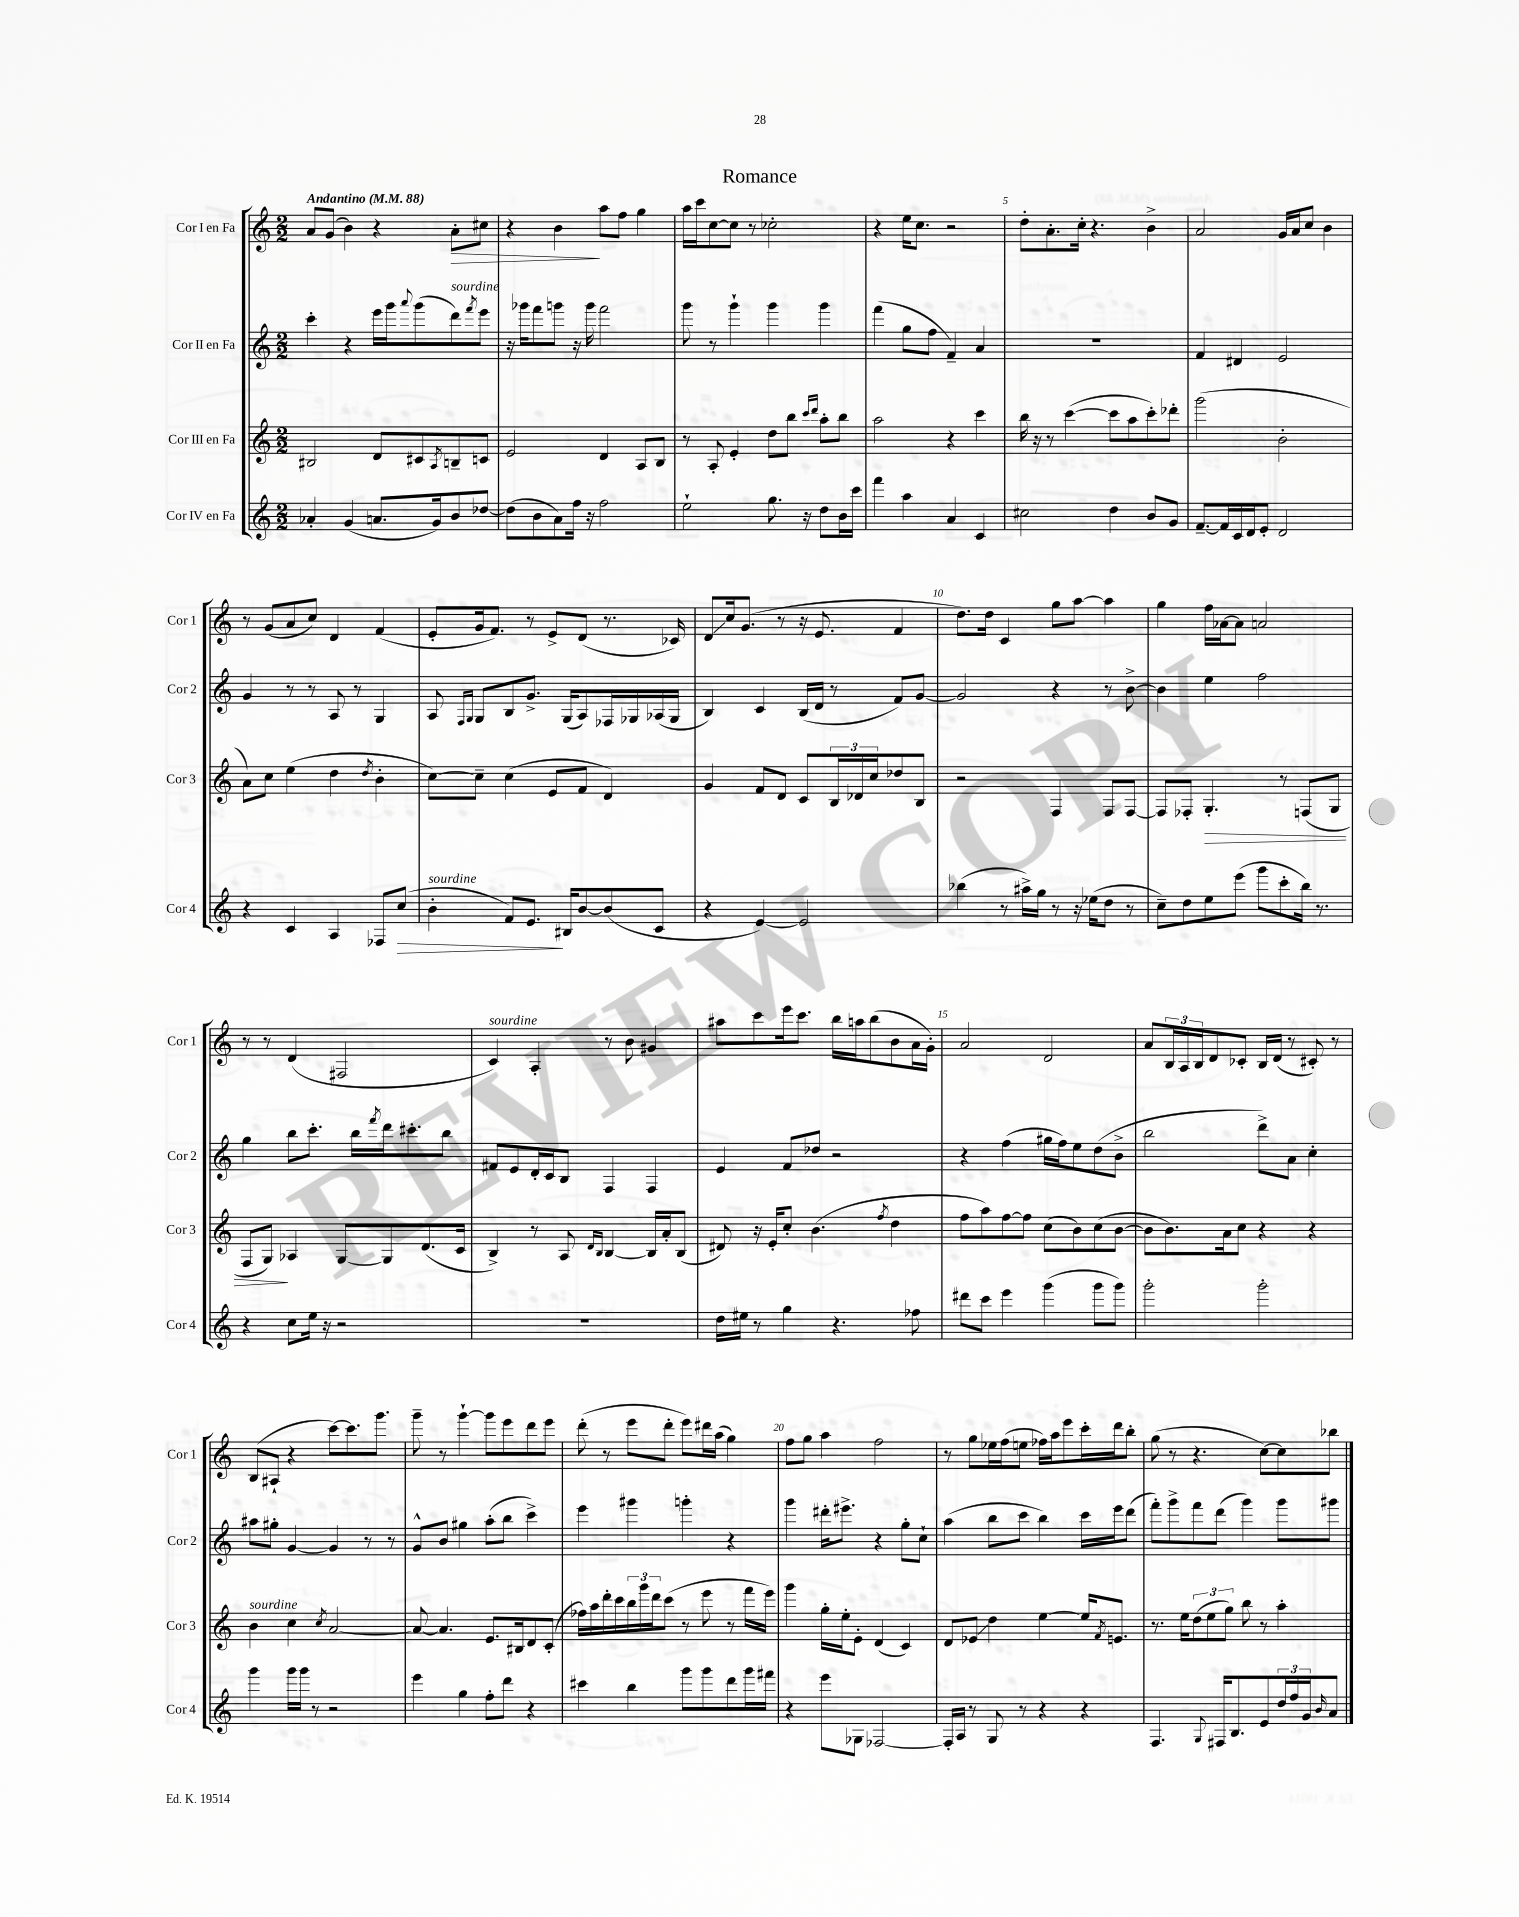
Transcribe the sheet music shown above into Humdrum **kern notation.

**kern	**kern	**kern	**kern
*staff4	*staff3	*staff2	*staff1
*clefG2	*clefG2	*clefG2	*clefG2
*k[]	*k[]	*k[]	*k[]
*M2/2	*M2/2	*M2/2	*M2/2
*MM88	*MM88	*MM88	*MM88
4a-'	2B#	4ccc'	8a
.	.	.	(8g
(4g	.	4r	4b)
8.a	8d	16eee	4r
.	.	16ggg	.
.	.	8qqaaa	.
.	8c#	(8ggg	.
16g)	.	.	.
.	8qA	.	.
8b	8B~	8ddd)	8a'
.	.	8qfff	.
[8dd-	8c	8eee	8cc#
=	=	=	=
(8dd-]	2e	16r	4r
.	.	16ggg-	.
8b	.	8fff	.
8a)	.	8ggg	4b
16ff	.	16r	.
16r	.	16ggg	.
2ff	4d	2fff	8aa
.	.	.	8ff
.	8A	.	4gg
.	8B	.	.
=	=	=	=
2ee`	8r	8ggg	16aa
.	.	.	16ccc
.	8A'	8r	[8cc
.	4e'	4ggg`	8cc]
.	.	.	8r
8.gg	8dd	4ggg	2cc-'
.	8bb	.	.
16r	.	.	.
.	16qqccc	.	.
.	16qqddd	.	.
8dd	8aa'	4ggg	.
16b	8bb	.	.
16ccc	.	.	.
=	=	=	=
4fff	2aa	(4fff	4r
4aa	.	8gg	16ee
.	.	.	8.cc
.	.	8ff	.
4a	4r	4f~)	2r
4c	4ccc	4a	.
=	=	=	=
2cc#	16bb	1r	8dd'
.	16r	.	.
.	8r	.	8.a'
.	([4ccc	.	.
.	.	.	16cc'
.	.	.	4.r
4dd	8ccc]	.	.
.	8aa	.	.
8b	8ccc')	.	4b^
8g	8ddd-'	.	.
=	=	=	=
[8.f~	(2ggg	4f	2a
16f]	.	.	.
16c	.	4d#	.
16d	.	.	.
8e'	.	.	.
2d	2b'	2e	16g
.	.	.	16a
.	.	.	8cc
.	.	.	4b
=	=	=	=
4r	8a)	4g	8r
.	8cc	.	(8g
4c	(4ee	8r	8a
.	.	8r	8cc)
4A	4dd	8A	4d
.	.	8r	.
.	8qdd	.	.
8F-	4b'	4G	(4f
(8cc	.	.	.
=	=	=	=
4b'	[8cc)	8A	8e'
.	.	16qqF	.
.	.	16qqG	.
.	8cc~]	8G	16g
.	.	.	8.f)
8f)	(4cc	8B	.
8.e	.	8.g^	8r
.	8e	.	8e^
16B#	.	(16G	.
[8b	8f	8A)	(8d
(8b]	4d)	16F-	8.r
.	.	16G-	.
8c	.	(16A-	.
.	.	16G-	16c-)
=	=	=	=
4r	4g	4B)	8d
.	.	.	16cc
.	.	.	(8.g
[4e)	8f	4c	.
.	8d	.	8r
2e]	8c	(16B	16r
.	.	16d	8.e
.	24B	8r	.
.	24d-	.	.
.	24cc	.	.
.	8dd-	8f)	4f
.	8B	[8g	.
=	=	=	=
(4bb-	2r	2g]	8.dd)
.	.	.	16dd
8r	.	.	4c
16aa#^)	.	.	.
16gg	.	.	.
8r	4F	4r	8gg
16r	.	.	[8aa
(16ee-	.	.	.
8dd	8F	8r	4aa]
8r	[8F	[8b^	.
=	=	=	=
8cc~)	8F]	4b]	4gg
8dd	8F-'	.	.
8ee	4.G'	4ee	16ff
.	.	.	[16a-
(8eee	.	.	8a-]
8ggg	.	2ff	2a
8ccc'	8r	.	.
16bb)	(8F	.	.
8.r	.	.	.
.	8G	.	.
=	=	=	=
4r	8F	4gg	8r
.	8G)	.	8r
8cc	4A-	8bb	(4d
16ee	.	8.ccc'	.
16r	.	.	.
2r	[8G	.	2F#
.	.	16bb	.
.	.	8qfff	.
.	8G]	16ddd	.
.	.	8.ccc#'	.
.	(8.d	.	.
.	.	8bb	.
.	16c	.	.
=	=	=	=
1r	4B^)	8f#	4c)
.	.	8e	.
.	8r	16d'	4A'
.	.	16c	.
.	8A	8B	.
.	16qqd	.	.
.	16qqB	.	.
.	[4B	4F	8r
.	.	.	8b
.	16B]	4F	4g#
.	16a'	.	.
.	(8B	.	.
=	=	=	=
16dd	8d#)	4e	8aa#
16ee#	.	.	.
8r	16r	.	8ccc
.	16e'	.	.
4gg	8cc'	8f	16eee
.	.	.	8.ccc
.	(4.b	8dd-	.
4.r	.	2r	16bb
.	.	.	16aa
.	.	.	(8bb
.	8qff	.	.
.	4dd	.	8b
8ff-	.	.	16a
.	.	.	16g')
=	=	=	=
8ddd#	8ff	4r	2a
8ccc	8aa)	.	.
4eee	[8ff	(4ff	.
.	8ff]	.	.
(4ggg	(8cc	16gg#	2d
.	.	16ff)	.
.	8b)	8ee	.
8ggg	(8cc	(8dd	.
8ggg)	[8b	8b^	.
=	=	=	=
2ggg'	8b]	2bb	8a
.	8.b)	.	24B
.	.	.	24A
.	.	.	24B
.	.	.	8d
.	16a	.	.
.	8cc	.	8c-'
2ggg'	4r	8ddd^)	16B
.	.	.	(16d
.	.	8a	8r
.	4r	4cc'	8c#')
.	.	.	8r
=	=	=	=
4ggg	4b	8aa#	(8B
.	.	8gg#'	8A#`
16ggg	4cc	[4g	4r
16ggg	.	.	.
8r	.	.	.
.	8qcc	.	.
2r	[2a	4g]	[8ccc)
.	.	.	8.ccc]
.	.	8r	.
.	.	.	8.ggg
.	.	8r	.
=	=	=	=
4eee	8a_	8g^^	8ggg~
.	4.a]	8b	8r
4gg	.	4gg#	[4ggg`
8ff'	8.e	(8aa'	8ggg]
8ddd	.	8bb	8eee
.	16B#	.	.
4r	8d	4ccc^)	8ddd
.	(8c'	.	8eee
=	=	=	=
4ccc#	16ff-)	4eee	(8ddd'
.	16aa	.	.
.	16ddd'	.	8r
.	16ccc	.	.
4bb	24bb	4ggg#	8eee
.	24ggg	.	.
.	24ddd	.	.
.	(8ccc	.	8ddd'
8ggg	8r	4ggg'	8eee)
8ggg	8eee	.	16ddd#
.	.	.	(16aa
8ddd	8r	4r	4gg)
16ggg	16fff	.	.
16fff#	16eee)	.	.
=	=	=	=
4r	4ggg	4ggg	8ff
.	.	.	8gg
8eee	16gg'	16ddd#'	4aa
.	16ee'	8.eee#^	.
8G-	8e'	.	.
[2F-	(4d	4r	2ff
.	4c)	8gg'	.
.	.	8cc`	.
=	=	=	=
16F-']	8d	(4aa	8r
16A	.	.	.
8r	8e-	.	8gg
8G	4dd	8bb	16ee-
.	.	.	(16ff
8r	.	8ccc	8ee
4r	[4ee	4bb)	16ff-)
.	.	.	16aa
.	.	.	8eee
4r	16ee]	16ccc	16ccc'
.	8qf	.	.
.	8.e	16eee	16ddd
.	.	(8ddd	8bb'
=	=	=	=
4.F	8.r	8fff')	(8gg
.	.	8ggg^	8r
.	16ee	.	.
.	(12dd	8fff	4.r
.	12ee	.	.
8qqG	.	.	.
16F#	.	(8ddd	.
.	12gg)	.	.
8.B	.	.	.
.	8bb	4ggg)	.
8e	8r	.	[8cc)
24dd	4aa'	8ggg	8cc]
24ff	.	.	.
24g	.	.	.
16qqb	.	.	.
8a	.	8ggg#	8bb-
==	==	==	==
*-	*-	*-	*-
